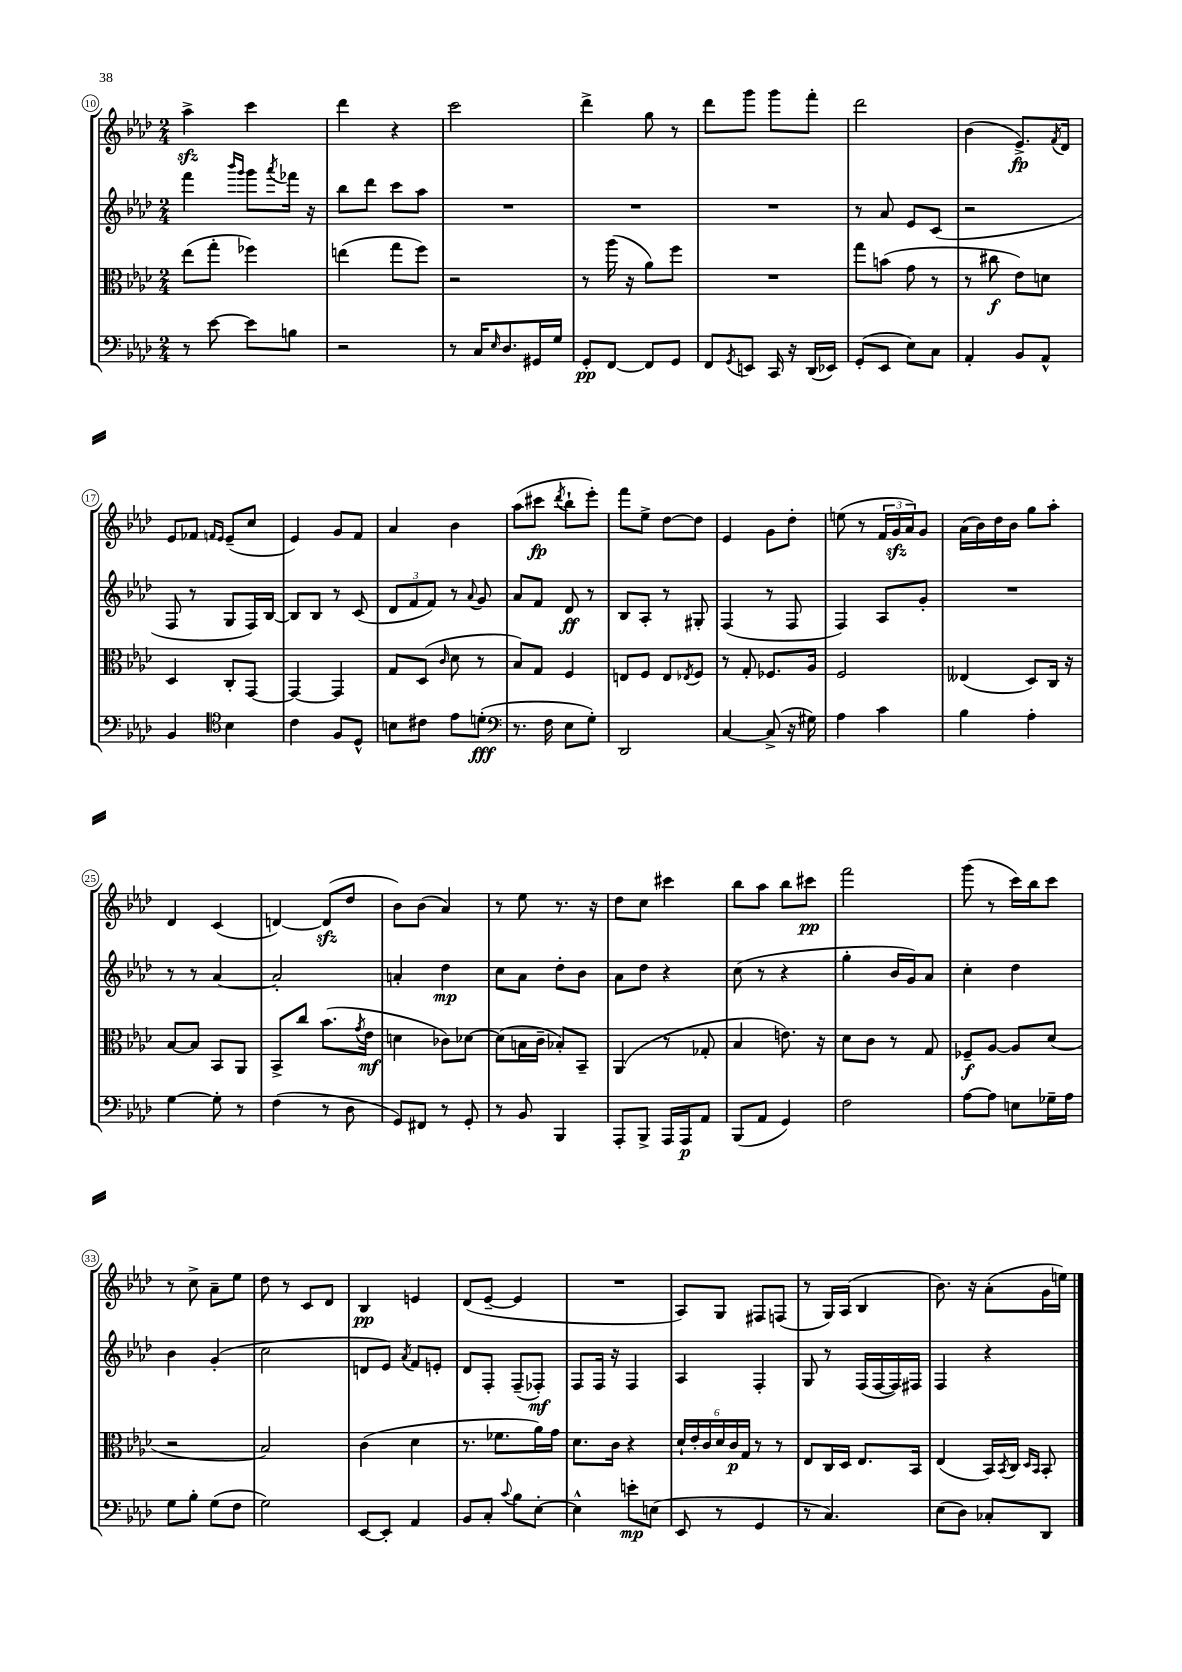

**kern	**dynam	**kern	**dynam	**kern	**dynam	**kern	**dynam
*part4	*part4	*part3	*part3	*part2	*part2	*part1	*part1
*staff4	*staff4	*staff3	*staff3	*staff2	*staff2	*staff1	*staff1
*clefF4	*	*clefC3	*	*clefG2	*	*clefG2	*
*k[b-e-a-d-]	*	*k[b-e-a-d-]	*	*k[b-e-a-d-]	*	*k[b-e-a-d-]	*
*M2/4	*	*M2/4	*	*M2/4	*	*M2/4	*
=10	=10	=10	=10	=10	=10	=10	=10
8r	.	(8ee-\L	.	4fff\	.	4aa-zz^\	.
[8e-\	.	8gg'\J	.	.	.	.	.
.	.	.	.	16qqbbb-/LL	.	.	.
.	.	.	.	16qqggg/JJ	.	.	.
8e-\L]	.	4ff-X\)	.	8ggg\L	.	4ccc\	.
.	.	.	.	8qaaa-/	.	.	.
8Bn\J	.	.	.	16fff-X\Jk	.	.	.
.	.	.	.	16r	.	.	.
=11	=11	=11	=11	=11	=11	=11	=11
2r	.	(4een\	.	8bb-\L	.	4ddd-\	.
.	.	.	.	8ddd-\J	.	.	.
.	.	8gg\L	.	8ccc\L	.	4r	.
.	.	8ff\J)	.	8aa-\J	.	.	.
=12	=12	=12	=12	=12	=12	=12	=12
8r	.	2r	.	2r	.	2ccc\	.
16C/KL	.	.	.	.	.	.	.
16qqE-/	.	.	.	.	.	.	.
8.D-/	.	.	.	.	.	.	.
16GG#X/L	.	.	.	.	.	.	.
16G/JJ	.	.	.	.	.	.	.
=13	=13	=13	=13	=13	=13	=13	=13
8GG'/L	pp	8r	.	2r	.	4ddd-^\	.
[8FF/J	.	(16aa-\	.	.	.	.	.
.	.	16r	.	.	.	.	.
8FF/L]	.	8a-\L)	.	.	.	8gg\	.
8GG/J	.	8ff\J	.	.	.	8r	.
=14	=14	=14	=14	=14	=14	=14	=14
8FF/L	.	2r	.	2r	.	8ddd-\L	.
8qGG/	.	.	.	.	.	.	.
8EEn/J	.	.	.	.	.	8ggg\J	.
16CC/	.	.	.	.	.	8ggg\L	.
16r	.	.	.	.	.	.	.
(16DD-/LL	.	.	.	.	.	8fff'\J	.
16EE-X/JJ)	.	.	.	.	.	.	.
=15	=15	=15	=15	=15	=15	=15	=15
(8GG'/L	.	8gg\L	.	8r	.	2ddd-\	.
8EE-/J	.	(8bn\J	.	8a-/	.	.	.
8E-\L)	.	8g\	.	8e-/L	.	.	.
8C\J	.	8r	.	(8c/J	.	.	.
=16	=16	=16	=16	=16	=16	=16	=16
4AA-'/	.	8r	.	2r	.	(4b-\	.
.	.	8cc#X\	f	.	.	.	.
8BB-/L	.	8e-\L)	.	.	.	8.e-^/L)	fp
8AA-^^/J	.	8dn\J	.	.	.	.	.
.	.	.	.	.	.	8qf/	.
.	.	.	.	.	.	16d-/Jk	.
!!LO:LB:g=z
=17	=17	=17	=17	=17	=17	=17	=17
4BB-/	.	4D-/	.	8F/	.	8e-/L	.
.	.	.	.	8r	.	8f-X/J	.
*clefC4	*	*	*	*	*	*	*
.	.	.	.	.	.	16qqfn/LL	.
.	.	.	.	.	.	16qqe-/JJ	.
4B-\	.	8C'/L	.	8G/L	.	(8e-~/L	.
.	.	[8GG/J	.	16F/L)	.	8cc/J	.
.	.	.	.	[16B-/JJ	.	.	.
=18	=18	=18	=18	=18	=18	=18	=18
4c\	.	4GG/_	.	8B-/L]	.	4e-/)	.
.	.	.	.	8B-/J	.	.	.
8F/L	.	4GG/]	.	8r	.	8g/L	.
8D-^^/J	.	.	.	(8c/	.	8f/J	.
=19	=19	=19	=19	=19	=19	=19	=19
8Bn\L	.	8G/L	.	12d-/L	.	4a-/	.
.	.	.	.	12f/	.	.	.
8c#X\J	.	(8D-/J	.	.	.	.	.
.	.	.	.	12f/J)	.	.	.
.	.	16qqc/	.	.	.	.	.
8e-\L	.	8d-\	.	8r	.	4b-\	.
.	.	.	.	8qqa-/	.	.	.
(8dn'\J	fff	8r	.	8g/	.	.	.
=20	=20	=20	=20	=20	=20	=20	=20
*clefF4	*	*	*	*	*	*	*
8.r	.	8B-/L)	.	8a-/L	.	(8aa-\L	.
.	.	8G/J	.	8f/J	.	8ccc#X\J	fp
16F\	.	.	.	.	.	.	.
.	.	.	.	.	.	8qddd-/	.
8E-\L	.	4F/	.	8d-/	ff	8bb-`\L	.
8G'\J)	.	.	.	8r	.	8eee-'\J)	.
=21	=21	=21	=21	=21	=21	=21	=21
2DD-/	.	8En/L	.	8B-/L	.	8fff\L	.
.	.	8F/J	.	8A-'/J	.	8ee-^\J	.
.	.	8E/L	.	8r	.	[8dd-\L	.
.	.	8qE-X/	.	.	.	.	.
.	.	8F/J	.	8G#X'/	.	8dd-\J]	.
=22	=22	=22	=22	=22	=22	=22	=22
[4C/	.	8r	.	(4F/	.	4e-/	.
.	.	8G'/	.	.	.	.	.
(8C^/]	.	8.F-X/L	.	8r	.	8g\L	.
16r	.	.	.	8F/	.	8dd-'\J	.
16G#X\)	.	16A-/Jk	.	.	.	.	.
=23	=23	=23	=23	=23	=23	=23	=23
4A-\	.	2F/	.	4F/)	.	(8een\	.
.	.	.	.	.	.	8r	.
4c\	.	.	.	8A-/L	.	24f/LL	.
.	.	.	.	.	.	24gzz/	.
.	.	.	.	.	.	24a-/J)	.
.	.	.	.	8g'/J	.	8g/J	.
=24	=24	=24	=24	=24	=24	=24	=24
4B-\	.	(4E--X/	.	2r	.	(16a-\LL	.
.	.	.	.	.	.	16b-\)	.
.	.	.	.	.	.	16dd-\	.
.	.	.	.	.	.	16b-\JJ	.
4A-'\	.	8D-/L)	.	.	.	8gg\L	.
.	.	16C/Jk	.	.	.	8aa-'\J	.
.	.	16r	.	.	.	.	.
!!LO:LB:g=z
=25	=25	=25	=25	=25	=25	=25	=25
[4G\	.	[8B-/L	.	8r	.	4d-/	.
.	.	8B-/J]	.	8r	.	.	.
8G'\]	.	8BB-/L	.	[4a-/	.	(4c/	.
8r	.	8AA-/J	.	.	.	.	.
=26	=26	=26	=26	=26	=26	=26	=26
(4F\	.	8BB-^/L	.	2a-'/]	.	[4dn/)	.
.	.	8cc/J	.	.	.	.	.
8r	.	(8.b-\L	.	.	.	(8dzz/L]	.
8D-\	.	.	.	.	.	8dd-/J	.
.	.	8qg/	.	.	.	.	.
.	.	16e-\Jk	mf	.	.	.	.
=27	=27	=27	=27	=27	=27	=27	=27
8GG/L)	.	4dn\	.	4an'/	.	8b-\L)	.
8FF#X/J	.	.	.	.	.	(8b-\J	.
8r	.	8c-X\L)	.	4dd-\	mp	4a-/)	.
8GG'/	.	[8d-X\J	.	.	.	.	.
=28	=28	=28	=28	=28	=28	=28	=28
8r	.	(8d-\L]	.	8cc\L	.	8r	.
8BB-/	.	16Bn\L	.	8a-\J	.	8ee-\	.
.	.	16c~\JJ	.	.	.	.	.
4BBB-/	.	8B-X'/L)	.	8dd-'\L	.	8.r	.
.	.	8BB-~/J	.	8b-\J	.	.	.
.	.	.	.	.	.	16r	.
=29	=29	=29	=29	=29	=29	=29	=29
8AAA-'/L	.	(4AA-/	.	8a-\L	.	8dd-\L	.
8BBB-^/J	.	.	.	8dd-\J	.	8cc\J	.
16AAA-/LL	.	8r	.	4r	.	4ccc#X\	.
16AAA-/J	p	.	.	.	.	.	.
8AA-/J	.	8G-X'/	.	.	.	.	.
=30	=30	=30	=30	=30	=30	=30	=30
(8BBB-/L	.	4B-/	.	(8cc\	.	8bb-\L	.
8AA-/J	.	.	.	8r	.	8aa-\J	.
4GG/)	.	8.en\)	.	4r	.	8bb-\L	.
.	.	.	.	.	.	8ccc#X\J	pp
.	.	16r	.	.	.	.	.
=31	=31	=31	=31	=31	=31	=31	=31
2F\	.	8d-\L	.	4gg'\	.	2fff\	.
.	.	8c\J	.	.	.	.	.
.	.	8r	.	16b-/LL	.	.	.
.	.	.	.	16g/J)	.	.	.
.	.	8G/	.	8a-/J	.	.	.
=32	=32	=32	=32	=32	=32	=32	=32
[8A-\L	.	8F-X~/L	f	4cc'\	.	(8ggg\	.
8A-\J]	.	[8A-/J	.	.	.	8r	.
8En\L	.	8A-/L]	.	4dd-\	.	16ccc\LL)	.
.	.	.	.	.	.	16bb-\J	.
16G-X~\L	.	(8d-/J	.	.	.	8ccc\J	.
16A-\JJ	.	.	.	.	.	.	.
!!LO:LB:g=z
=33	=33	=33	=33	=33	=33	=33	=33
8G\L	.	2r	.	4b-\	.	8r	.
8B-'\J	.	.	.	.	.	8cc^\	.
(8G\L	.	.	.	(4g'/	.	8a-~\L	.
8F\J	.	.	.	.	.	8ee-\J	.
=34	=34	=34	=34	=34	=34	=34	=34
2G\)	.	2B-/)	.	2cc\	.	8dd-\	.
.	.	.	.	.	.	8r	.
.	.	.	.	.	.	8c/L	.
.	.	.	.	.	.	8d-/J	.
=35	=35	=35	=35	=35	=35	=35	=35
[8EE-/L	.	(4c\	.	8dn/L	.	4B-/	pp
8EE-'/J]	.	.	.	8e-/J)	.	.	.
.	.	.	.	8qa-/	.	.	.
4AA-/	.	4d-\	.	8f/L	.	4en/	.
.	.	.	.	8en'/J	.	.	.
=36	=36	=36	=36	=36	=36	=36	=36
8BB-/L	.	8.r	.	8d-/L	.	(8d-/L	.
8C'/J	.	.	.	8F'/J	.	[8e-~/J	.
.	.	8.f-X\L	.	.	.	.	.
8qqc/	.	.	.	.	.	.	.
8B-\L	.	.	.	(8F~/L	.	4e-/]	.
[8E-'\J	.	16a-\L)	.	8F-X'/J)	mf	.	.
.	.	16g\JJ	.	.	.	.	.
=37	=37	=37	=37	=37	=37	=37	=37
4E-^^\]	.	8.d-\L	.	8F/L	.	2r	.
.	.	.	.	16F/Jk	.	.	.
.	.	16c\Jk	.	16r	.	.	.
8en'\L	mp	4r	.	4F/	.	.	.
(8En\J	.	.	.	.	.	.	.
=38	=38	=38	=38	=38	=38	=38	=38
8EE-/	.	24d-`/LL	.	4A-/	.	8A-/L)	.
.	.	24e-'/	.	.	.	.	.
.	.	24c/	.	.	.	.	.
8r	.	24d-/	.	.	.	8G/J	.
.	.	24c/	p	.	.	.	.
.	.	24G/JJ	.	.	.	.	.
4GG/	.	8r	.	4F'/	.	8F#X/L	.
.	.	8r	.	.	.	(8Fn/J	.
=39	=39	=39	=39	=39	=39	=39	=39
8r	.	8E-/L	.	8G/	.	8r	.
4.C/)	.	16C/L	.	8r	.	16G/LL)	.
.	.	16D-/JJ	.	.	.	(16A-/JJ	.
.	.	8.E-/L	.	(16F/LL	.	4B-/	.
.	.	.	.	[16F/	.	.	.
.	.	.	.	16F/])	.	.	.
.	.	16BB-/Jk	.	16F#X/JJ	.	.	.
=40	=40	=40	=40	=40	=40	=40	=40
(8E-\L	.	(4E-/	.	4F/	.	8.b-\)	.
8D-\J)	.	.	.	.	.	.	.
.	.	.	.	.	.	16r	.
8C-X'/L	.	16BB-/LL)	.	4r	.	(8a-'\L	.
.	.	8qBB-/	.	.	.	.	.
.	.	16C/JJ	.	.	.	.	.
.	.	16qqD-/LL	.	.	.	.	.
.	.	16qqBB-/JJ	.	.	.	.	.
8DD-/J	.	8BB-'/	.	.	.	16g\L	.
.	.	.	.	.	.	16een\JJ)	.
==	==	==	==	==	==	==	==
*-	*-	*-	*-	*-	*-	*-	*-
